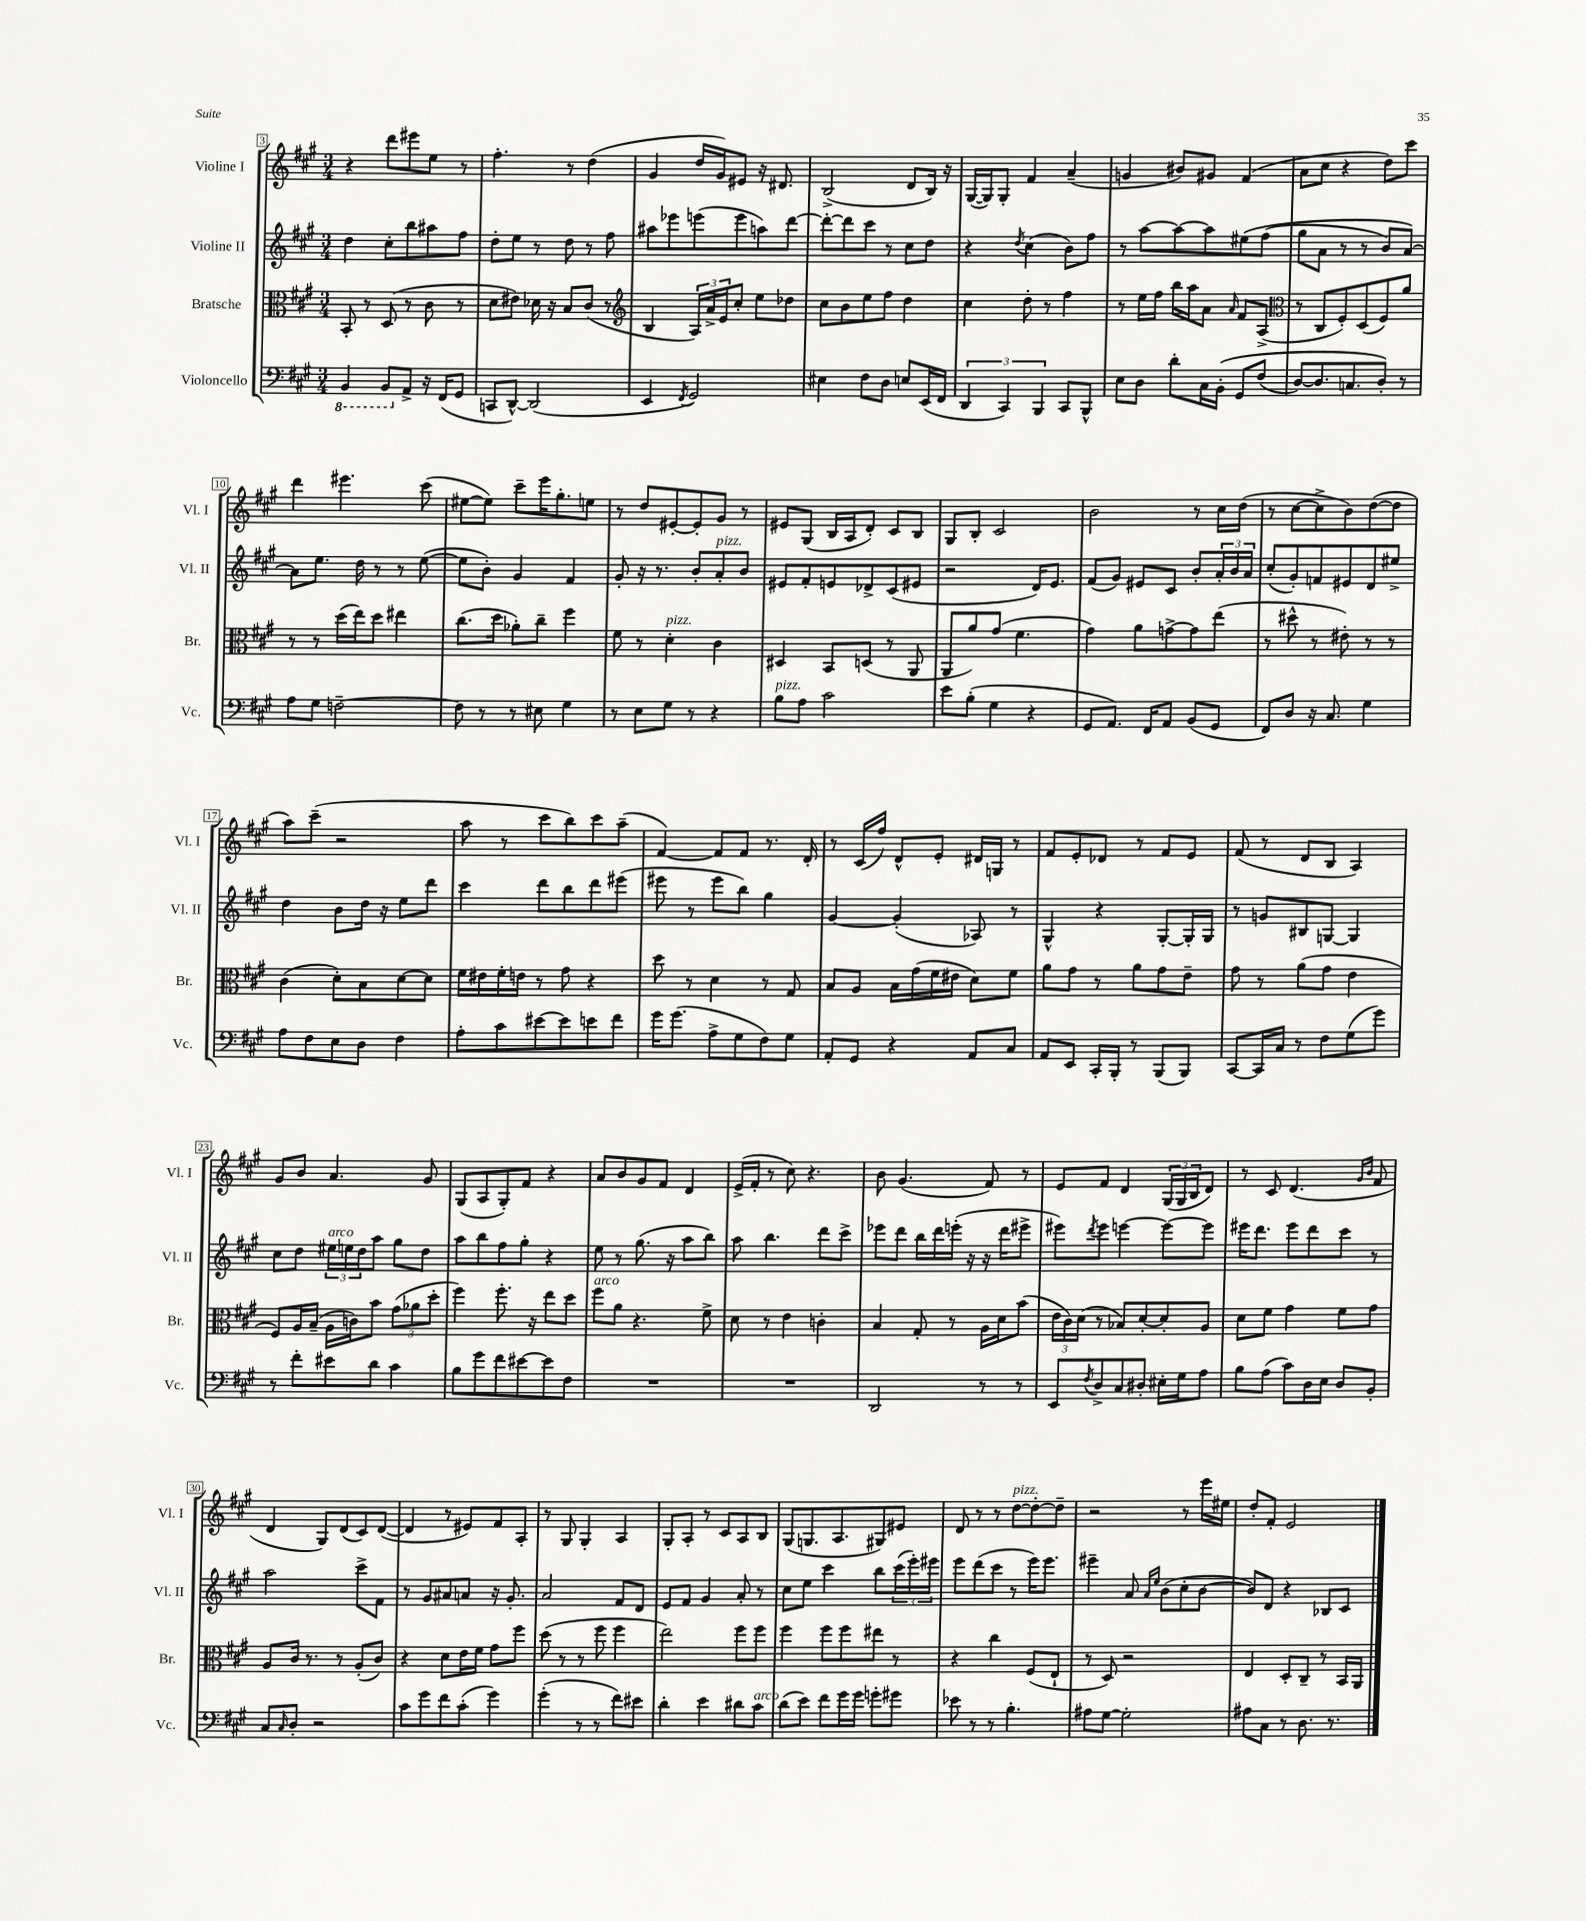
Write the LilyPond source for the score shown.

<<
\new StaffGroup <<
\new Staff = "s0" \with { instrumentName = "Violine I" shortInstrumentName = "Vl. I" } {
    \clef treble \key a \major \numericTimeSignature \time 3/4
    r4 d'''8 eis'''8 e''8 r8 |
    fis''4.-. r8 d''4( |
    gis'4 d''16 gis'16) eis'8 r16 dis'8. |
    b2->( d'8 b16) r16 |
    gis16~( gis16) gis8-. fis'4 a'4--( |
    g'4 bis'8) gis'8 fis'4( |
    a'8 cis''8 r4 d''8) cis'''8 |
    d'''4 eis'''4. cis'''8( |
    eis''8~ eis''8) cis'''8-- e'''16 gis''8.-. e''8 |
    r8 d''8 eis'8~-. eis'8-. gis'8 r8 |
    eis'8 gis8( b16 a16 d'8-.) cis'8 b8 |
    gis8 b8-. cis'2 |
    b'2 r8 cis''16 d''16( |
    r8 cis''8~ cis''8-> b'8) d''8~( d''8 |
    a''8) cis'''8--( r2 |
    a''8 r8 cis'''8 b''8) cis'''8 a''8--( |
    fis'4~) fis'8 fis'8 r8. d'16-. |
    r8 cis'16( fis''16) d'8-^ e'8-. dis'16 g16 r8 |
    fis'8 e'8-. des'8 r8 fis'8 e'8 |
    fis'8( r8 d'8 b8 a4) |
    gis'8 b'8 a'4. gis'8 |
    gis8( a8 gis8-.) fis'8 r4 |
    a'8 b'8 gis'8 fis'8 d'4 |
    e'16->( fis'16-. r8 cis''8) r4. |
    b'8 gis'4.( fis'8) r8 |
    e'8 fis'8 d'4 \tuplet 3/2 { gis16( gis16 b16 } d'8) |
    r8 cis'8 d'4.( \grace { gis'16 b'16 } fis'8 |
    d'4 gis8) d'8( cis'8) d'8~( |
    d'4 r8 eis'8) fis'8 a8-. |
    r8 gis8 gis4-. a4 |
    gis8-. a8-. r8 cis'8 a8 b8 |
    gis8( g8. a8. gis8) eis'8 |
    d'8 r8 r8 d''8~^\markup { \italic "pizz." } d''8~-. d''8-- |
    r2 r8 e'''16 eis''16 |
    d''8-. fis'8-. e'2 \bar "|." |
}
\new Staff = "s1" \with { instrumentName = "Violine II" shortInstrumentName = "Vl. II" } {
    \clef treble \key a \major \numericTimeSignature \time 3/4
    d''4 cis''8-. b''8 ais''8 fis''8 |
    d''8-. e''8 r8 d''8 r8 fis''8 |
    ais''8 ees'''8 e'''8( e'''8 a''8) d'''8~ |
    d'''8~-. d'''8 cis'''8 r8 cis''8 d''8 |
    r4 \acciaccatura { d''8 } cis''4( b'8) fis''8 |
    r8 a''8~ a''8~ a''8 eis''8\( fis''8( |
    gis''8 a'8 r8 r8 b'8) a'8~\) |
    a'8 e''8. d''16 r8 r8 e''8~( |
    e''8 b'8-.) gis'4 fis'4 |
    gis'8-. r16 r8. b'8-. a'8-.^\markup { \italic "pizz." } b'8 |
    eis'8 fis'8-. e'8 des'8-> cis'8( eis'8 |
    r2 d'16) e'8. |
    fis'8( gis'8) eis'8 cis'8 b'8-. \tuplet 3/2 { a'16-. b'16 a'16 } |
    cis''8-.( gis'8-.) f'8 eis'8 d'8 eis''8-> |
    d''4 b'8 d''16 r16 e''8 d'''8 |
    cis'''4 d'''8 b''8 d'''8 eis'''8( |
    eis'''8 r8 eis'''8 b''8) gis''4 |
    gis'4~ gis'4-.( aes8) r8 |
    gis4-^ r4 gis8~-. gis16-. gis16 |
    r8 g'8 bis8 g8~ g4 |
    cis''8 d''8 \tuplet 3/2 { eis''16^\markup { \italic "arco" } e''16 d''16 } a''8 gis''8 d''8 |
    a''8 b''8 fis''8 gis''8-. r4 |
    e''8 r8 gis''8.( r16 a''8 b''8) |
    a''8 b''4. d'''8 cis'''8-> |
    ees'''8 d'''8 b''16 d'''16 e'''16-.( r16 r16 d'''16 eis'''8-> |
    eis'''8) \acciaccatura { d'''8 } eis'''8 e'''4~ e'''8~ e'''8 |
    eis'''16 d'''8. eis'''8 d'''8 cis'''8 r8 |
    a''2 cis'''8-> fis'8 |
    r8 gis'8 ais'8 a'8 r16 gis'8.-. |
    a'2 fis'8 d'8 |
    e'8 fis'8 gis'4 a'8-. r8 |
    cis''8 e''8 cis'''4 b''8 \tuplet 3/2 { cis'''16( e'''16-.) eis'''16 } |
    e'''8 d'''8( cis'''8 r8 e'''16) e'''8. |
    eis'''4-- a'8 \grace { a'16 e''16 } b'8( cis''8-. b'8~ |
    b'8) d'8 r4 bes8 cis'8 \bar "|." |
}
\new Staff = "s2" \with { instrumentName = "Bratsche" shortInstrumentName = "Br." } {
    \clef alto \key a \major \numericTimeSignature \time 3/4
    b,8-. r8 d8( r8 cis'8 r8 |
    d'8 eis'8) des'16 r16 b8 cis'8( r8 |
    \clef treble b4 \tuplet 3/2 { a16) a'16-> e'16 } cis''8-. e''8 des''8 |
    cis''8 b'8 e''8 fis''8 d''4 |
    cis''4 d''8-. r8 fis''4 |
    r8 e''16 fis''16 b''16 a''16 a'8 \grace { a'16 } fis'8 a8->( |
    \clef alto r8 cis8 fis8-.) d8( fis8) a'8 |
    r8 r8 d''16( e''16) d''8 eis''4 |
    cis''8.( d''16 aes'8-.) cis''8-- fis''4 |
    fis'8 r8 d'4-.^\markup { \italic "pizz." } cis'4 |
    dis4 b,8 d8( r8 a,8 |
    a,8 a'8) gis'8( fis'4. |
    gis'4) a'8 g'8~-> g'8 e''8( |
    r8 dis''8-^ r8 eis'8-.) r8 r8 |
    cis'4( d'8-.) b8 d'8~ d'8 |
    fis'16 eis'16 fis'16-. e'16 r8 gis'8 r4 |
    d''8 r8 d'4 r8 gis8 |
    b8 a8 b16 gis'16( fis'16 eis'16 d'8) fis'8 |
    a'8 gis'8 r8 a'8 gis'8 e'8-- |
    gis'8 r8 a'8( gis'8 e'4 |
    fis8) a16 b16--( a16 c'16) b'8 \tuplet 3/2 { gis'8( aes'8 d''8-. } |
    fis''4) fis''8.-. r16 e''8 d''8 |
    fis''8^\markup { \italic "arco" } a'8 r4. fis'8-> |
    d'8 r8 e'4 c'4-. |
    b4 gis8-. r8 a16 d'16 b'8( |
    \tuplet 3/2 { e'16 cis'16) d'16( } r8 bes8) d'8~-. d'8-. a8 |
    d'8 fis'8 gis'4 fis'8 gis'8 |
    a8 cis'16 r8. r8 a8-.( cis'8) |
    r4 d'8 e'16 fis'16 gis'8 fis''8 |
    d''8( r8 r8 fis''8 fis''4 |
    e''2) fis''8 fis''8 |
    fis''4 fis''8 fis''8 eis''8 r8 |
    r4 cis''4 fis8( e8-! |
    r8 d8) r2 |
    e4 d8-. cis8-- r8 b,16 a,16 \bar "|." |
}
\new Staff = "s3" \with { instrumentName = "Violoncello" shortInstrumentName = "Vc." } {
    \clef bass \key a \major \numericTimeSignature \time 3/4
    \ottava #-1 b,,4 b,,8 \ottava #0 a,8-> r16 fis,16( gis,8 |
    c,8 d,8~-^) d,2( |
    e,4 \acciaccatura { fis,8 } gis,2) |
    eis4 fis8 d8 e8 e,16( fis,16 |
    \tuplet 3/2 { d,4 cis,4) b,,4 } cis,8 b,,8-^ |
    e8 d8 d'8-. cis16 b,16-.\( gis,8 fis8( |
    d8~) d8. c8. d8-.\) r8 |
    a8 gis8 f2~-- |
    f8 r8 r8 eis8 gis4 |
    r8 e8 gis8 r8 r4 |
    b8^\markup { \italic "pizz." } a8 cis'2 |
    e'8 b8-.( gis4 r4 |
    gis,8 a,8.) fis,16 a,8 b,8( gis,8 |
    fis,8) d8 r16 cis8. gis4 |
    a8 fis8 e8 d8 fis4 |
    a8-. cis'8 eis'8~ eis'8 e'8 fis'8 |
    gis'16 gis'8.( a8-> gis8 fis8) gis8 |
    a,8-. gis,8 r4 a,8 cis8 |
    a,8 e,8 cis,16-. b,,16-. r8 b,,8( b,,8) |
    cis,8~ cis,16 cis16 r8 fis8 gis8( gis'8) |
    r8 fis'8-. eis'8 d'8 cis'4 |
    b8 gis'8 fis'8 eis'8~ eis'8 fis8 |
    R2. |
    R2. |
    d,2 r8 r8 |
    e,8 \acciaccatura { fis8 } d8-> cis8 dis8-. eis16-. gis16 a8 |
    b8 a8( cis'8) d16 e16 d8 b,8-. |
    cis8 \grace { cis16 } d8-. r2 |
    cis'8 gis'8 fis'8 cis'8-.( gis'4) |
    gis'4-.( r8 r8 fis'8) eis'8 |
    d'4-. e'4 dis'8 cis'8^\markup { \italic "arco" } |
    d'8( e'8) fis'8 gis'16 gis'16 g'8-. gis'8 |
    ees'8 r8 r8 b4.-. |
    ais8 gis8~ gis2-. |
    ais8 cis8 r8 d8. r8. \bar "|." |
}
>>
>>
\layout { \context { \Score currentBarNumber = #3 \override BarNumber.stencil = #(make-stencil-boxer 0.1 0.3 ly:text-interface::print) } }
